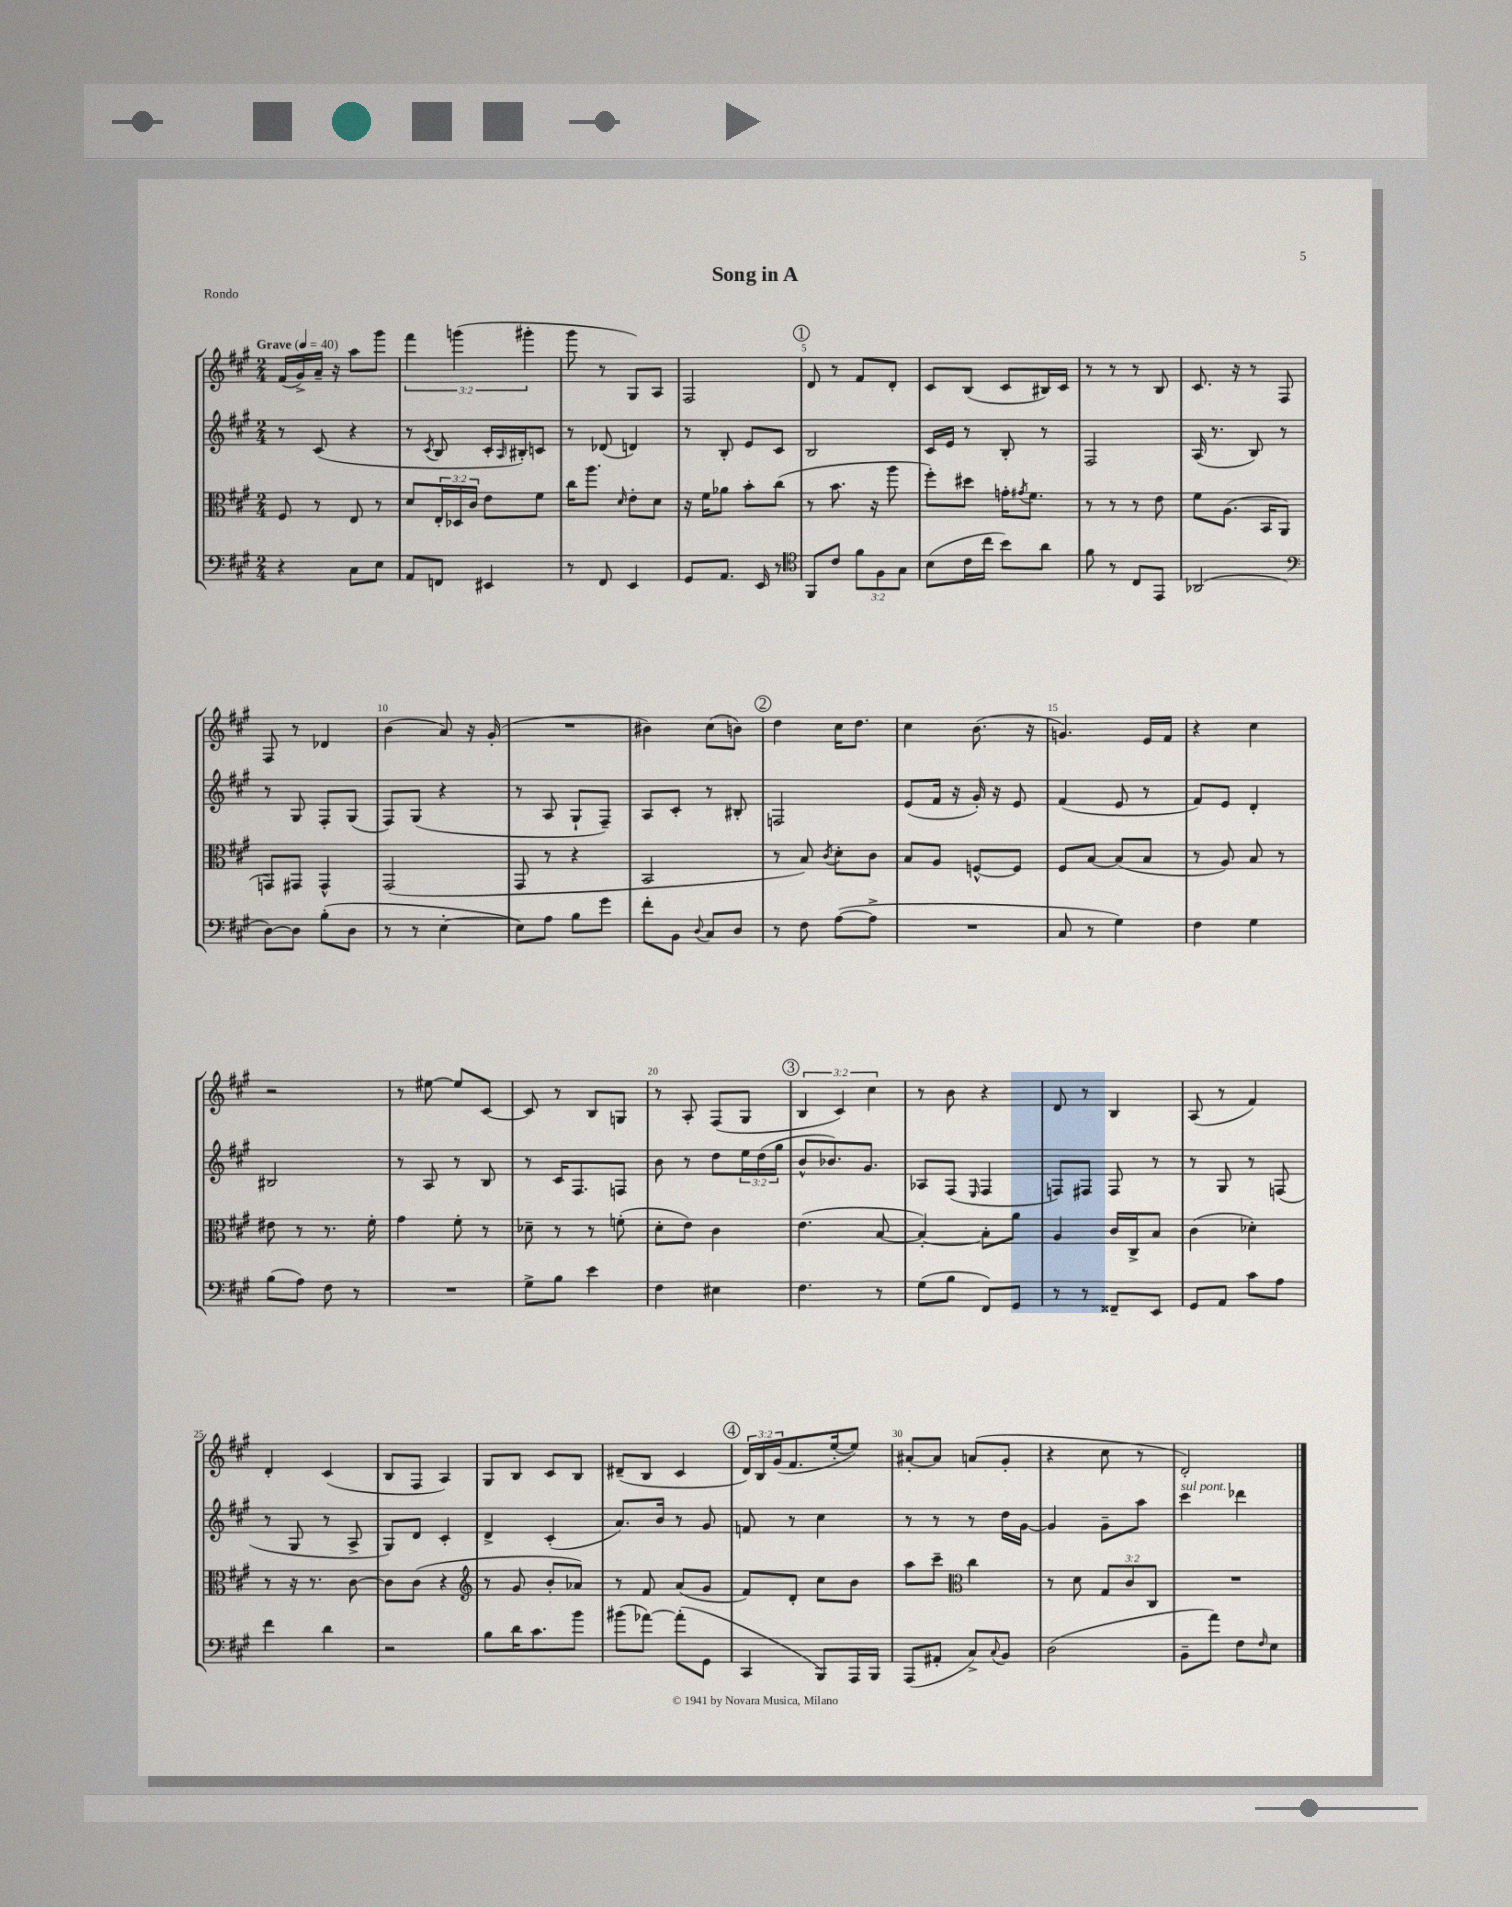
\header { title = "Song in A" piece = "Rondo" }
<<
\new StaffGroup <<
\new Staff = "s0" {
    \clef treble \key a \major \numericTimeSignature \time 2/4 \override Staff.TupletNumber.text = #tuplet-number::calc-fraction-text \tempo "Grave" 4 = 40
    fis'16( gis'16->) a'16-- r16 a''8 gis'''8 |
    \tuplet 3/2 { fis'''4 g'''4( gis'''4-. } |
    gis'''8 r8 gis8) a8 |
    fis2 |
    \mark \markup { \circle "1" } d'8 r8 fis'8 d'8-. |
    cis'8 b8( cis'8 bis16) cis'16 |
    r8 r8 r8 b8 |
    cis'8. r16 r8 fis8 |
    fis8 r8 des'4 |
    b'4( a'8) r16 gis'16-.( |
    R2 |
    bis'4) cis''8( b'8) |
    \mark \markup { \circle "2" } d''4 cis''16 d''8. |
    cis''4 b'8.( r16 |
    g'4.) e'16 fis'16 |
    r4 cis''4 |
    r2 |
    r8 eis''8~ eis''8 cis'8~ |
    cis'8 r8 b8 g8 |
    r8 a8-. fis8( gis8 |
    \mark \markup { \circle "3" } \tuplet 3/2 { b4 cis'4) cis''4 } |
    r8 b'8 r4 |
    d'8 r8 b4 |
    a8( r8 fis'4) |
    d'4-. cis'4( |
    b8 fis8 a4) |
    gis8 b8 cis'8 b8 |
    dis'8--( b8 cis'4 |
    \mark \markup { \circle "4" } \tuplet 3/2 { d'16) b16 gis'16( } fis'8. e''16~-. e''8) |
    ais'8~-. ais'8 a'8( gis'8-. |
    r4 cis''8 r8 |
    d'2-.) \bar "|." |
}
\new Staff = "s1" {
    \clef treble \key a \major \numericTimeSignature \time 2/4 \override Staff.TupletNumber.text = #tuplet-number::calc-fraction-text
    r8 cis'8( r4 |
    r8 \acciaccatura { cis'8 } b8 cis'16-. \grace { a16 } bis16-.) c'8 |
    r8 des'8( d'4) |
    r8 b8-. e'8 cis'8 |
    \mark \markup { \circle "1" } b2 |
    cis'16 e'16 r8 b8-. r8 |
    fis2 |
    a16( r8. b8) r8 |
    r8 gis8 fis8-. gis8( |
    fis8) gis8( r4 |
    r8 a8 gis8-! fis8--) |
    a8 cis'8-. r8 bis8-. |
    \mark \markup { \circle "2" } f2 |
    e'8( fis'16 r16 gis'16-.) r16 e'8 |
    fis'4( e'8 r8 |
    fis'8) e'8 d'4-. |
    bis2 |
    r8 a8 r8 b8 |
    r8 cis'16 fis8. f8 |
    b'8 r8 d''8 \tuplet 3/2 { e''16 d''16( gis''16 } |
    \mark \markup { \circle "3" } b'8-^ bes'8.) gis'8. |
    aes8 fis8( \grace { e16 } fis4 |
    f8) fis8 fis8 r8 |
    r8 gis8 r8 f8( |
    r8 gis8 r8 a8-> |
    gis8) d'8 cis'4-. |
    d'4-> cis'4-.( |
    a'8.) b'16 r8 gis'8 |
    \mark \markup { \circle "4" } f'8 r8 cis''4 |
    r8 r8 r8 d''16 gis'16~ |
    gis'4 gis'8-- a''8 |
    cis'''4^\markup { \italic "sul pont." } des'''4 \bar "|." |
}
\new Staff = "s2" {
    \clef alto \key a \major \numericTimeSignature \time 2/4 \override Staff.TupletNumber.text = #tuplet-number::calc-fraction-text
    fis8 r8 e8 r8 |
    d'8 \tuplet 3/2 { e16-. des16 cis'16 } e'8 fis'8 |
    cis''16 a''8. \grace { d'16 } e'8-. d'8 |
    r16 fis'16 aes'8 b'8-. cis''8( |
    \mark \markup { \circle "1" } r8 b'8. r16 a''8 |
    fis''8-.) dis''8 g'16-. \acciaccatura { gis'8 } fis'8. |
    r8 r8 r8 e'8 |
    fis'8 a8.( b,16 a,8 |
    g,8) gis,8 gis,4-^ |
    gis,2( |
    gis,8 r8 r4 |
    b,2 |
    \mark \markup { \circle "2" } r8 b8) \acciaccatura { cis'8 } d'8-. cis'8 |
    b8 a8 f8~-^ f8 |
    fis8 b8~ b8( b8 |
    r8 a8) b8 r8 |
    eis'8 r8 r8. fis'16-. |
    gis'4 fis'8-. r8 |
    des'8-- r8 r8 f'8-.( |
    d'8-. e'8) cis'4 |
    \mark \markup { \circle "3" } e'4.( b8~ |
    b4~-.) b8-. a'8 |
    a4 cis'16 cis16-> b8 |
    cis'4( des'4-.) |
    r8 r16 r8. cis'8~ |
    cis'8 cis'8( r4 |
    \clef treble r8 gis'8 b'8-. aes'8) |
    r8 fis'8 a'8( gis'8 |
    \mark \markup { \circle "4" } fis'8) d'8-. cis''8 b'8 |
    a''8 cis'''8-- \clef alto cis''4 |
    r8 d'8 \tuplet 3/2 { gis8 cis'8 cis8 } |
    R2 \bar "|." |
}
\new Staff = "s3" {
    \clef bass \key a \major \numericTimeSignature \time 2/4 \override Staff.TupletNumber.text = #tuplet-number::calc-fraction-text
    r4 cis8 e8 |
    a,8 f,8 eis,4 |
    r8 fis,8 e,4 |
    gis,8 a,8. e,16 r8 |
    \mark \markup { \circle "1" } \clef tenor fis,8 cis'8 \tuplet 3/2 { fis'8 fis8 gis8 } |
    b8( cis'16 cis''16 b'8) a'8 |
    fis'8 r8 cis8 e,8 |
    aes,2( |
    \clef bass d8~) d8 b8-.( d8 |
    r8 r8 e4~-. |
    e8) a8 b8 gis'8 |
    fis'8-. b,8 \appoggiatura { d8 } cis8 d8 |
    \mark \markup { \circle "2" } r8 fis8 a8~( a8-> |
    R2 |
    cis8 r8 gis4) |
    fis4 gis4 |
    b8( a8) fis8 r8 |
    R2 |
    gis8-> b8 e'4 |
    fis4 eis4 |
    \mark \markup { \circle "3" } fis4. r8 |
    gis8( b8 fis,8) gis,8 |
    r8 r8 fisis,8-- e,8 |
    gis,8 a,8 cis'8 a8 |
    fis'4 d'4 |
    r2 |
    b8 d'16 cis'8. b'8 |
    bis'8( aes'8~) aes'8-.( gis,8 |
    \mark \markup { \circle "4" } cis,4 b,,8) a,,16 b,,16 |
    a,,8( ais,8-. cis8->) \appoggiatura { cis8 } b,8 |
    d2( |
    b,8-- a'8) fis8 \grace { fis16 } e8 \bar "|." |
}
>>
>>
\layout { \context { \Score \override BarNumber.break-visibility = ##(#f #t #t) barNumberVisibility = #(every-nth-bar-number-visible 5) } }
